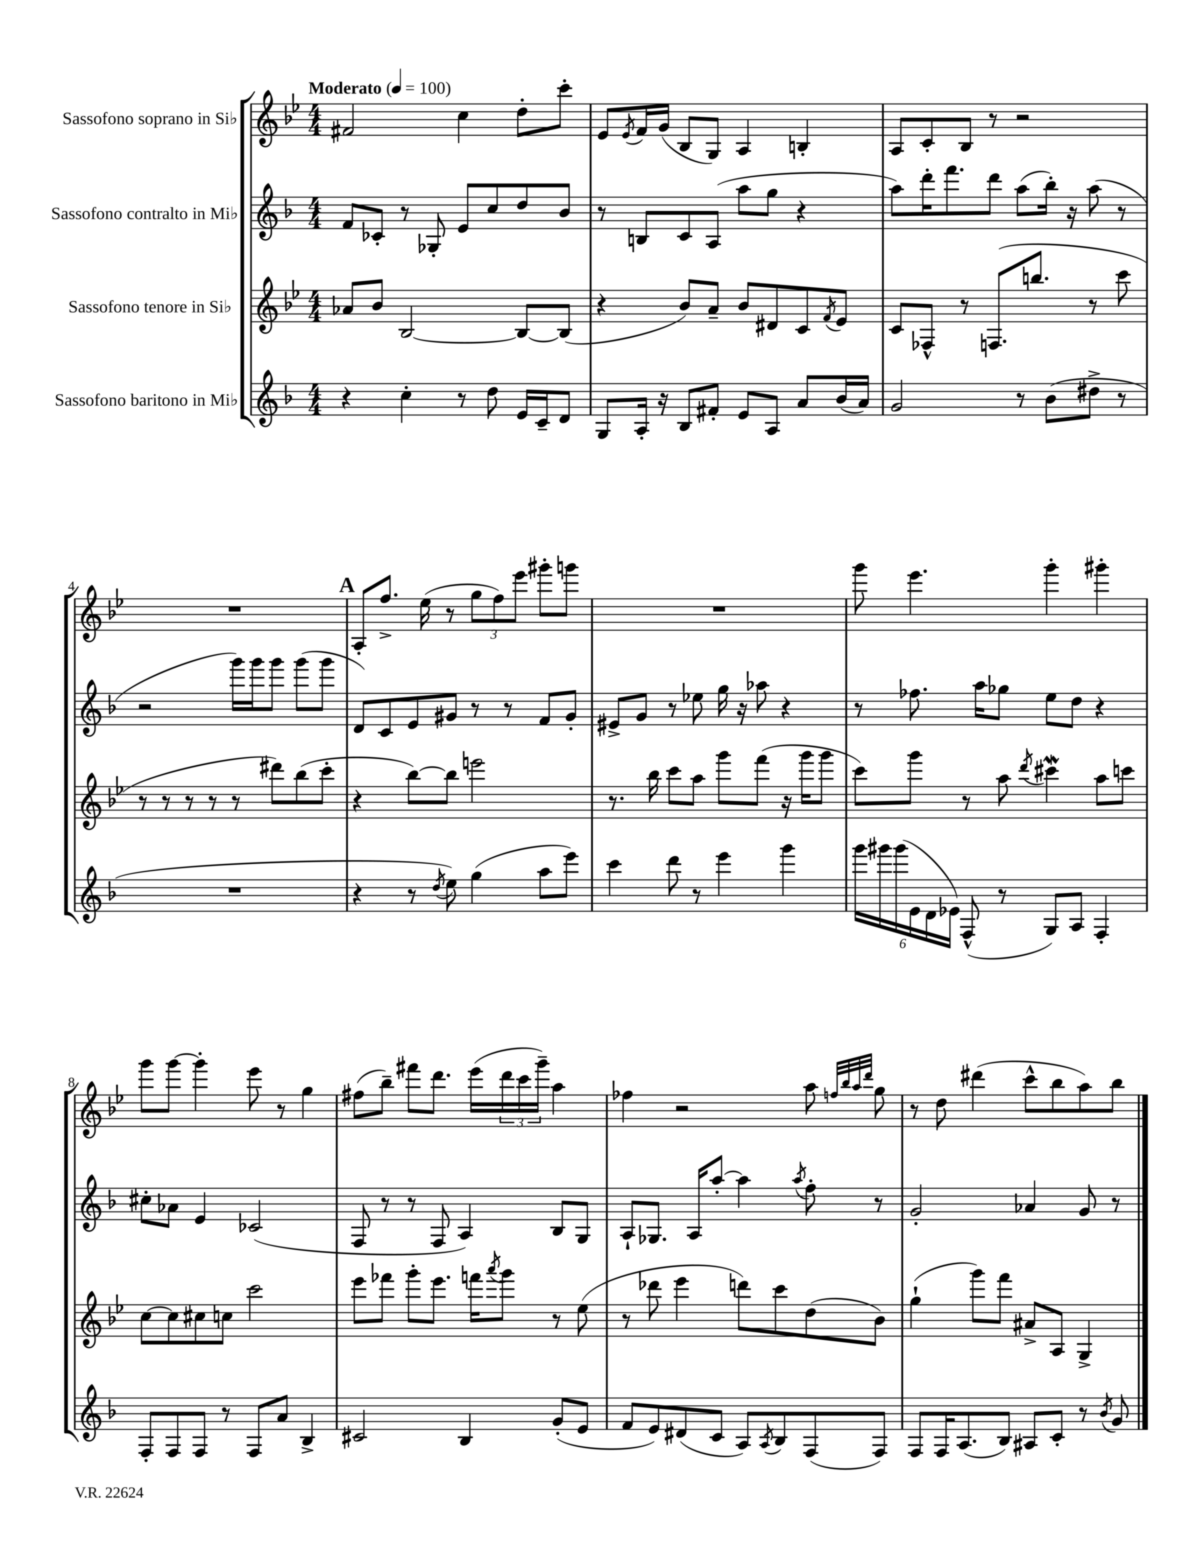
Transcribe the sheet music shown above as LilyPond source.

<<
\new StaffGroup <<
\new Staff = "s0" \with { instrumentName = "Sassofono soprano in Sib" } {
    \clef treble \key bes \major \numericTimeSignature \time 4/4 \tempo "Moderato" 4 = 100
    fis'2 c''4 d''8-. c'''8-. |
    ees'8 \acciaccatura { ees'8 } f'16 g'16( bes8 g8) a4 b4-. |
    a8 c'8-. bes8 r8 r2 |
    R1 |
    \mark \markup { \bold "A" } a8-. f''8.-> ees''16( r8 \tuplet 3/2 { g''8 f''8) ees'''8 } gis'''8-. g'''8 |
    R1 |
    g'''8 ees'''4. g'''4-. gis'''4-. |
    g'''8 g'''8~ g'''4-. ees'''8 r8 g''4 |
    fis''8( bes''8--) fis'''8 d'''8. ees'''16( \tuplet 3/2 { d'''16 c'''16 g'''16--) } a''4 |
    fes''4 r2 a''8 \grace { f''32 bes''32 a''32 d'''32 } g''8 |
    r8 d''8 dis'''4( c'''8-^ bes''8 a''8) bes''8 \bar "|." |
}
\new Staff = "s1" \with { instrumentName = "Sassofono contralto in Mib" } {
    \clef treble \key f \major \numericTimeSignature \time 4/4
    f'8 ces'8-. r8 ges8-. e'8 c''8 d''8 bes'8 |
    r8 b8 c'8 a8( a''8 g''8 r4 |
    a''8) d'''16-. f'''8. d'''8 a''8( bes''16-.) r16 a''8( r8 |
    r2 g'''16) g'''16 g'''8 g'''8( g'''8 |
    \mark \markup { \bold "A" } d'8) c'8 e'8 gis'8 r8 r8 f'8 gis'8-. |
    eis'8-> g'8 r8 ees''8 g''16 r16 aes''8 r4 |
    r8 fes''8. a''16 ges''8 e''8 d''8 r4 |
    cis''8-. aes'8 e'4 ces'2( |
    f8 r8 r8 f8 a4) bes8 g8 |
    a8-! ges8. a16 a''8~-. a''4 \acciaccatura { a''8 } f''8-. r8 |
    g'2-. aes'4 g'8 r8 \bar "|." |
}
\new Staff = "s2" \with { instrumentName = "Sassofono tenore in Sib" } {
    \clef treble \key bes \major \numericTimeSignature \time 4/4
    aes'8 bes'8 bes2~ bes8~ bes8( |
    r4 bes'8) a'8-- bes'8 dis'8 c'8 \acciaccatura { f'8 } ees'8 |
    c'8 fes8-^ r8 f8.( b''8. r8 c'''8 |
    r8 r8 r8 r8 r8 dis'''8) bes''8( c'''8-. |
    \mark \markup { \bold "A" } r4 bes''8~) bes''8 e'''2 |
    r8. bes''16 c'''8 a''8 g'''8 f'''8( r16 g'''16 g'''8 |
    c'''8) g'''8 r8 a''8 \acciaccatura { d'''8 } cis'''4\mordent a''8 c'''8 |
    c''8~ c''8 cis''8 c''8 c'''2 |
    ees'''8 fes'''8 g'''8-. ees'''8. f'''16 \acciaccatura { a'''8 } g'''8 r8 ees''8( |
    r8 des'''8 ees'''4 d'''8) c'''8 d''8( bes'8) |
    g''4-!( g'''8) f'''8 ais'8-> a8 g4-> \bar "|." |
}
\new Staff = "s3" \with { instrumentName = "Sassofono baritono in Mib" } {
    \clef treble \key f \major \numericTimeSignature \time 4/4
    r4 c''4-. r8 d''8 e'16 c'16-- d'8 |
    g8 a16-. r16 bes8 fis'8-. e'8 a8 a'8 bes'16( a'16) |
    g'2 r8 bes'8( dis''8-> r8 |
    R1 |
    \mark \markup { \bold "A" } r4 r8 \acciaccatura { d''8 } e''8) g''4( a''8 e'''8) |
    c'''4 d'''8 r8 e'''4 g'''4 |
    \tuplet 6/4 { g'''16 gis'''16 gis'''16( e'16 d'16 ees'16) } f8-^( r8 g8) a8 f4-. |
    f8-. f8 f8 r8 f8 a'8 bes4-> |
    cis'2 bes4 g'8-.( e'8 |
    f'8 e'8) dis'8( c'8 a8) \acciaccatura { a8 } bes8 f8( f8) |
    f8 f16 a8.( bes8) ais8 c'8-. r8 \acciaccatura { bes'8 } g'8 \bar "|." |
}
>>
>>
